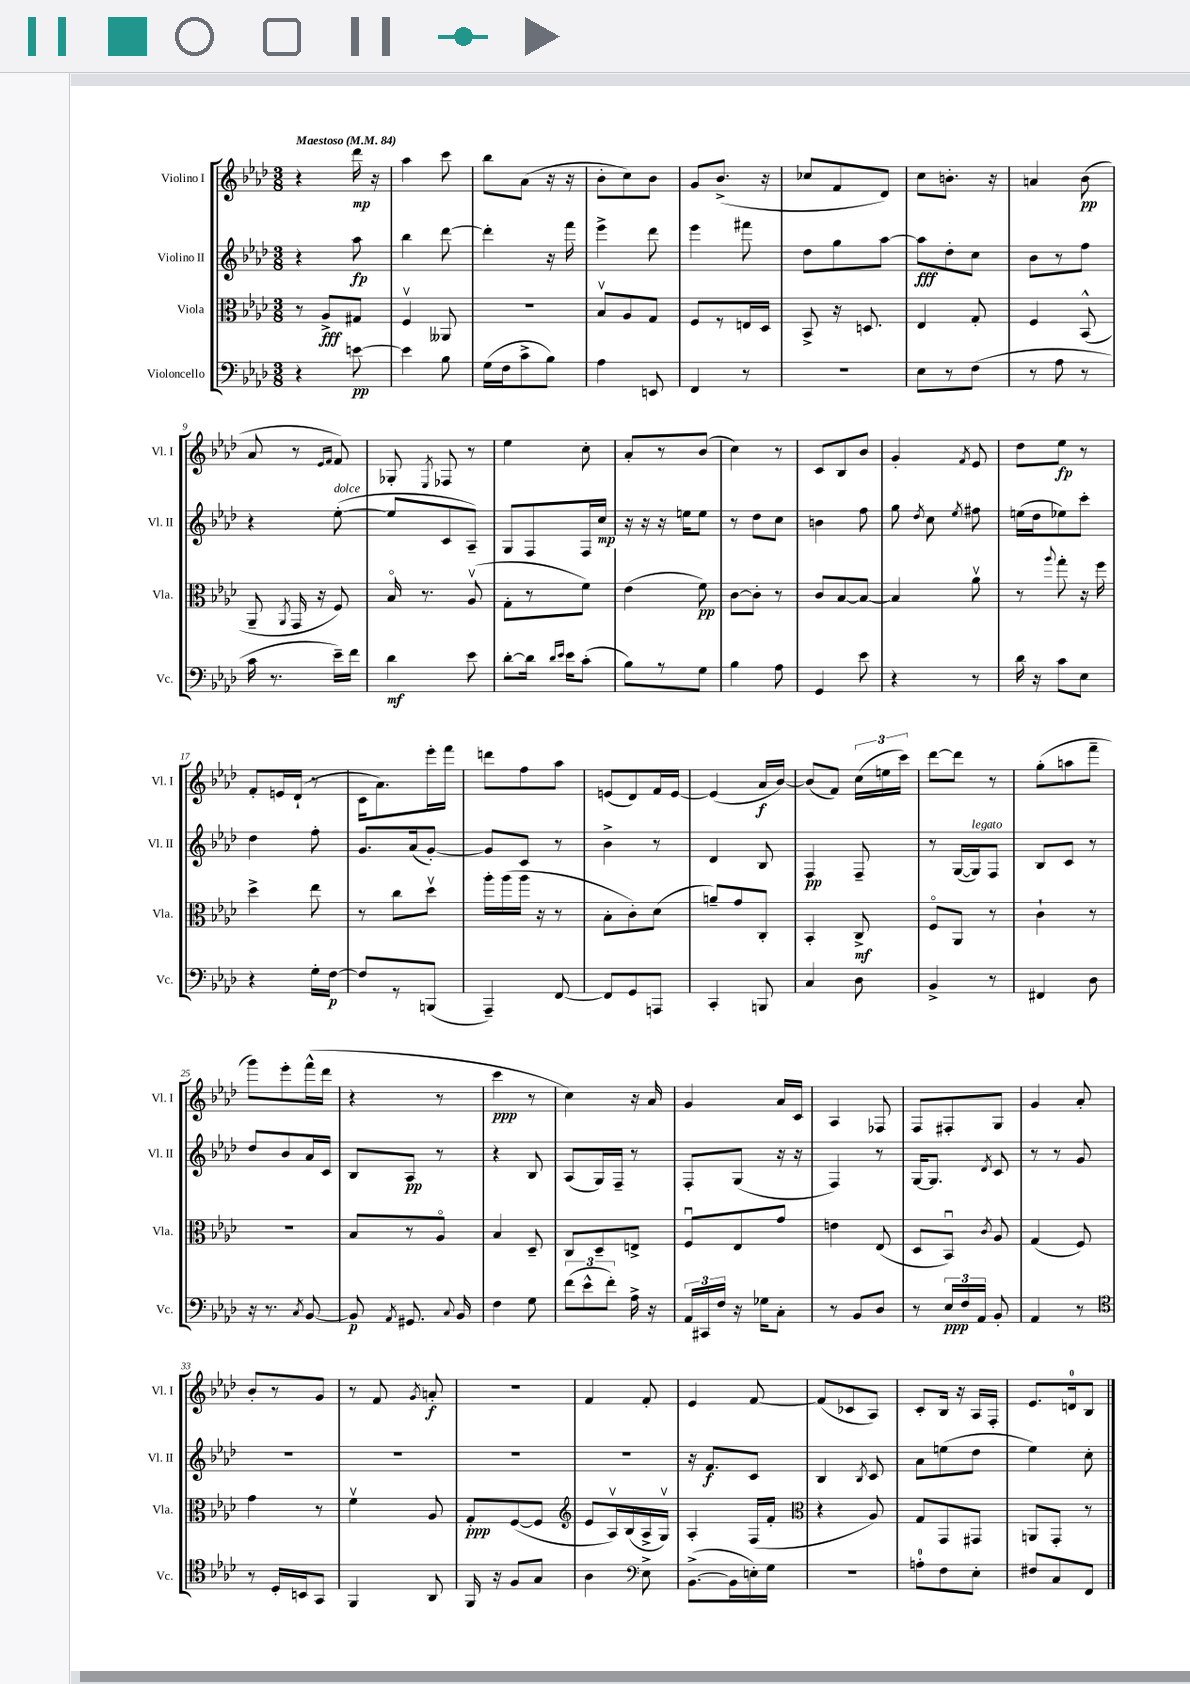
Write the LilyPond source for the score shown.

<<
\new StaffGroup <<
\new Staff = "s0" \with { instrumentName = "Violino I" shortInstrumentName = "Vl. I" } {
    \clef treble \key aes \major \numericTimeSignature \time 3/8 \tempo "Maestoso" 4 = 84
    \autoBeamOff r4 des'''16\mp r16 |
    aes''4 c'''8 |
    bes''8[ aes'8]( r16 r16 |
    bes'8[-. c''8) bes'8] |
    g'8[ bes'8.]->( r16 |
    ces''8[ f'8 des'8]) |
    c''8[ b'8.]-. r16 |
    a'4 bes'8\pp( |
    aes'8 r8 \grace { ees'16[ f'16] } f'8) |
    ges8-. \acciaccatura { ees8 } fes8 r8 |
    ees''4 c''8-. |
    aes'8[-. r8 bes'8]( |
    c''4) r8 |
    c'8[ bes8 bes'8] |
    g'4-. \acciaccatura { f'8 } ees'8 |
    des''8[ ees''8]\fp r8 |
    f'8[-. e'16 des'16]-!( r8 |
    c'16[ aes'8.) ees'''16-. f'''16] |
    d'''8[ f''8 aes''8] |
    e'8[( des'8) f'16 e'16]~ |
    e'4( aes'16[\f bes'16]~) |
    bes'8[( f'8]) \tuplet 3/2 { c''16[( e''16 c'''16]) } |
    des'''8[~ des'''8] r8 |
    g''8[-.( a''8 f'''8]-- |
    g'''8[) ees'''8-. f'''16-^( des'''16] |
    r4 r8 |
    c'''4\ppp r8 |
    c''4) r16 aes'16 |
    g'4 aes'16[ c'16] |
    aes4 fes8 |
    f8[ fis8-. g8] |
    g'4 aes'8-. |
    bes'8[-. r8 g'8] |
    r8 f'8 \acciaccatura { g'8 } a'8-.\f |
    R4. |
    f'4 f'8-. |
    ees'4 f'8~ |
    f'8[( ces'8 aes8]) |
    c'8[-. bes16] r16 aes16[ f16]-. |
    ees'8.[ d'16-0 bes8] \bar "|." |
}
\new Staff = "s1" \with { instrumentName = "Violino II" shortInstrumentName = "Vl. II" } {
    \clef treble \key aes \major \numericTimeSignature \time 3/8
    \autoBeamOff r4 aes''8\fp |
    bes''4 des'''8~ |
    des'''4-. r16 f'''16 |
    ees'''4-> des'''8 |
    ees'''4 fis'''8 |
    des''8[ g''8 aes''8]~ |
    aes''8[\fff des''8-. c''8] |
    bes'8[ r8 f''8] |
    r4 ees''8~-.^\markup { \italic "dolce" }( |
    ees''8[ c'8 aes8]--) |
    g8[ f8 f16 c''16]\mp |
    r16 r16 r16 e''16[ e''8] |
    r8 des''8[ c''8] |
    b'4 f''8 |
    g''8 \acciaccatura { des''8 } c''8 \acciaccatura { ees''8 } fis''8 |
    e''16[( des''16 ees''8) c'''8]-. |
    des''4 f''8-. |
    g'8.[ aes'16( g'8]~-.) |
    g'8[ c'8] r8 |
    bes'4-> r8 |
    des'4 bes8 |
    f4\pp f8-- |
    r8 g16[~( g16^\markup { \italic "legato" }) f8] |
    bes8[ c'8] r8 |
    des''8[ bes'8 aes'16 c'16] |
    bes8[ aes8]\pp r8 |
    r4 bes8 |
    aes8[( g16) f16]-- r8 |
    f8[-. g8]( r16 r16 |
    f4) r8 |
    g16[~ g8.] \acciaccatura { des'8 } c'8 |
    r8 r8 g'8 |
    R4. |
    R4. |
    R4. |
    R4. |
    r16 f'8.[\f c'8] |
    bes4 \acciaccatura { bes8 } c'8 |
    aes'8[ e''8( des''8] |
    ees''4) c''8-. \bar "|." |
}
\new Staff = "s2" \with { instrumentName = "Viola" shortInstrumentName = "Vla." } {
    \clef alto \key aes \major \numericTimeSignature \time 3/8
    \autoBeamOff r8 aes8[->\fff gis8] |
    f4\upbow aeses,8 |
    R4. |
    bes8[\upbow aes8 g8] |
    f8[ r8 e16 des16] |
    bes,8-> r16 d8. |
    ees4 g8-. |
    f4 bes,8-^( |
    aes,8-- \acciaccatura { aes,8 } g,16 r16 f8) |
    bes16\flageolet r8. aes8\upbow( |
    g8[-. r8 f'8]) |
    ees'4( f'8\pp) |
    c'8[~ c'8]-. r8 |
    c'8[ bes8~ bes8]~ |
    bes4 aes'8\upbow |
    r8 \appoggiatura { aes''8 } g''8-. r16 f''16 |
    des''4-> ees''8 |
    r8 c''8[ des''8]\upbow |
    aes''16[-. aes''16( aes''16] r16 r8 |
    bes8[-. c'8-.) des'8]( |
    a'8[--) g'8 c8]-. |
    bes,4-. c8->\mf |
    f8[\flageolet aes,8] r8 |
    c'4-! r8 |
    R4. |
    bes8[ r8 aes8]\flageolet |
    bes4 des8-- |
    c8[ des8-- e8]-> |
    f8[\downbow ees8 g'8] |
    e'4 ees8( |
    des8[ bes,8]\downbow) \acciaccatura { c'8 } aes8 |
    g4( f8) |
    g'4 r8 |
    f'4\upbow aes8 |
    g8[-.\ppp f8~( f8] |
    \clef treble ees'8[ aes16\upbow) bes16( aes16-> g16]\upbow) |
    aes4-. f16[( f'16]-. |
    \clef alto r4 aes8) |
    g8[ g,8 gis,8] |
    a,8[ g,8]-. r8 \bar "|." |
}
\new Staff = "s3" \with { instrumentName = "Violoncello" shortInstrumentName = "Vc." } {
    \clef bass \key aes \major \numericTimeSignature \time 3/8
    \autoBeamOff r4 e'8~\pp |
    e'4 bes8 |
    g16[( f16 c'8-> bes8]) |
    aes4 e,8 |
    f,4 r8 |
    R4. |
    ees8[ r8 f8]( |
    r8 aes8 r8 |
    c'16 r8. ees'16[--) f'16] |
    des'4\mf ees'8 |
    des'8[~-. des'16] \grace { des'16[ ees'16] } ees'16[ c'8]-.( |
    bes8[) r8 g8] |
    bes4 aes8 |
    g,4 ees'8 |
    r4 r8 |
    des'16 r16 c'8[ ees8] |
    r4 g16[-. f16]~\p |
    f8[ r8 b,,8]( |
    aes,,4--) f,8~ |
    f,8[ g,8 a,,8] |
    c,4-. b,,8 |
    c4 des8 |
    bes,4-> r8 |
    fis,4 des8 |
    r16 r8. \acciaccatura { c8 } bes,8~ |
    bes,8\p \acciaccatura { aes,8 } gis,8. \appoggiatura { c8 } bes,16 |
    f4 g8 |
    \tuplet 3/2 { f'8[( ees'8-^ f'8]-.) } aes16-> r16 |
    \tuplet 3/2 { aes,16[ cis,16 f16] } r16 ges16[ c8]-. |
    r8 bes,8[ des8] |
    r8 \tuplet 3/2 { ees16[\ppp f16 aes,16] } bes,8-. |
    aes,4 r8 |
    \clef tenor r8 des16[-. b,16 g,8] |
    f,4 aes,8 |
    f,16 r16 f8[ g8] |
    aes4 \clef bass ees8-> |
    bes,8.[~->( bes,16 e16-.) g16] |
    R4. |
    a8[-0-. f8 ees8]-. |
    fis8[ c8 f,8] \bar "|." |
}
>>
>>
